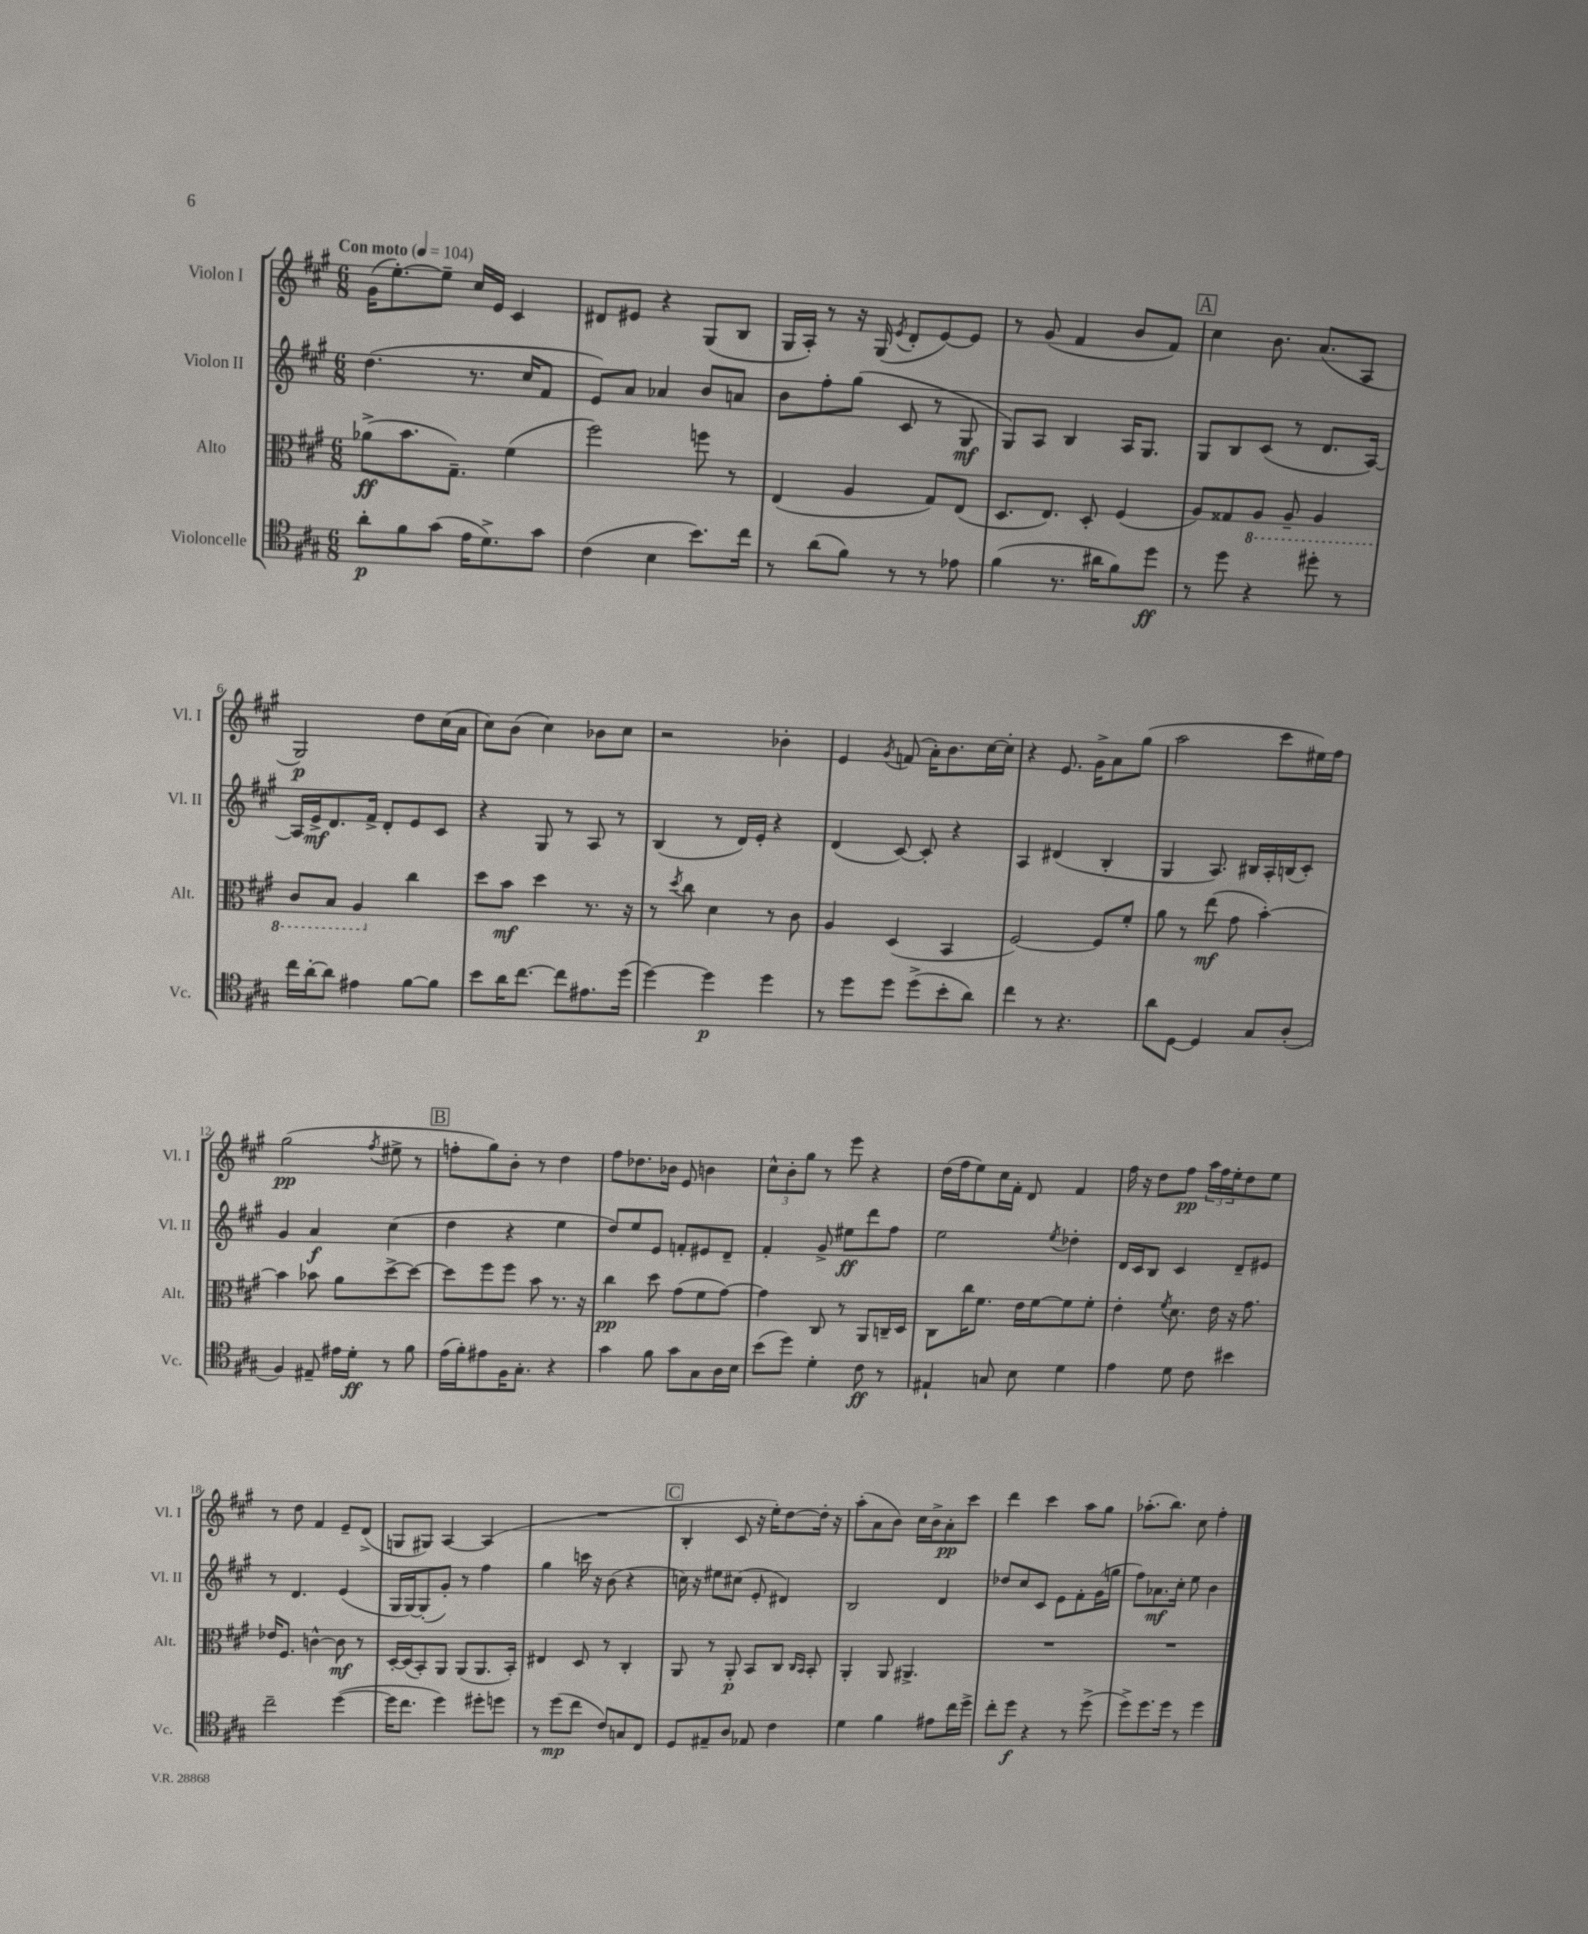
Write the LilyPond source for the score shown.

<<
\new StaffGroup <<
\new Staff = "s0" \with { instrumentName = "Violon I" shortInstrumentName = "Vl. I" } {
    \clef treble \key a \major \numericTimeSignature \time 6/8 \tempo "Con moto" 4 = 104
    gis'16( e''8.~-.) e''8-- cis''16 e'16 cis'4 |
    dis'8 eis'8 r4 gis8( b8 |
    gis16 a16-.) r8 r16 gis16( \acciaccatura { e'8 } d'8-. e'8~) e'8 |
    r8 gis'8( fis'4 b'8 fis'8) |
    \mark \markup { \box "A" } cis''4 b'8. a'8.( a8 |
    gis2\p) d''8 cis''16( a'16 |
    cis''8) b'8( cis''4) bes'8 cis''8 |
    r2 bes'4-. |
    e'4 \acciaccatura { gis'8 } f'8( a'16-.) b'8. cis''16~ cis''16-. |
    r4 e'8. gis'16-> a'8 gis''8( |
    a''2 cis'''8 eis''16) fis''16 |
    gis''2\pp( \acciaccatura { fis''8 } eis''8-> r8 |
    \mark \markup { \box "B" } f''8-. gis''8) b'8-. r8 d''4 |
    fis''8 des''8. bes'16 e'8 b'4 |
    \tuplet 3/2 { cis''8-^ b'8-. gis''8 } r8 e'''8 r4 |
    d''16( fis''16 e''8) cis''16 fis'16-. d'8 fis'4 |
    fis''16 r16 d''8 fis''8\pp \tuplet 3/2 { a''16 fis''16 e''16-. } d''8 e''8 |
    r8 d''8 fis'4 e'8-- d'8->( |
    g8 gis8) a4~ a4( |
    R2. |
    \mark \markup { \box "C" } b4-. cis'8 r16 e''16-.) d''8~ d''16-. r16 |
    a''8-.( a'8 b'8) cis''16 b'16-> a'8-.\pp cis'''8 |
    d'''4 cis'''4 a''8 gis''8 |
    aes''8.-.( b''8.) cis''8 fis''4-. \bar "|." |
}
\new Staff = "s1" \with { instrumentName = "Violon II" shortInstrumentName = "Vl. II" } {
    \clef treble \key a \major \numericTimeSignature \time 6/8
    d''4.( r8. cis''16 fis'8 |
    e'8) a'8 aes'4 b'8 a'8 |
    b'8 fis''8-. gis''8( cis'8 r8 gis8\mf |
    gis8) a8 b4 a16 gis8. |
    \mark \markup { \box "A" } gis8 b8 cis'8( r8 d'8. a16~) |
    a16 e'16->\mf d'8. fis'16-> d'8-. e'8 cis'8 |
    r4 gis8 r8 a8 r8 |
    b4( r8 d'16) e'16-. r4 |
    d'4( cis'8~) cis'8-. r4 |
    a4 dis'4( b4-. |
    gis4 a8.) bis16 a16-. b16( cis'8-.) |
    gis'4 a'4\f cis''4( |
    \mark \markup { \box "B" } d''4 r4 e''4 |
    d''8) e''8 e'8 f'8-. eis'8 d'8-- |
    fis'4-. gis'8-> eis''8\ff d'''8 fis''8 |
    e''2 \acciaccatura { e''8 } des''4-. |
    d'16 cis'16 b8 cis'4 d'8-- eis'8 |
    r8 d'4. e'4( |
    gis16 gis16~) gis8-.( gis'8-.) r8 fis''4 |
    gis''4 c'''16 r16 b'8( r4 |
    \mark \markup { \box "C" } c''16) r16 eis''8 cis''8( e'8-. dis'4) |
    b2 d'4 |
    des''8 cis''8 cis'8 e'8 fis'8-. gis'16( g''16 |
    fis''8) aes'8.\mf cis''16-. e''8 b'4 \bar "|." |
}
\new Staff = "s2" \with { instrumentName = "Alto" shortInstrumentName = "Alt." } {
    \clef alto \key a \major \numericTimeSignature \time 6/8
    aes'8->\ff( b'8. gis8.--) fis'4( |
    fis''2) f''8 r8 |
    e4( a4 gis8) e8( |
    d8. e8.) d8-. fis4( |
    \mark \markup { \box "A" } a8) gisis8 \ottava #-1 a,8 a,8-- a,4 |
    cis8 b,8 a,4 \ottava #0 cis''4 |
    d''8 b'8\mf d''4 r8. r16 |
    r8 \acciaccatura { d''8 } cis''8 d'4 r8 cis'8 |
    a4 d4( b,4 |
    fis2~) fis8 fis'8-. |
    a'8 r8 e''8\mf( gis'8 b'4~-.) |
    b'4 bes'8 a'8 d''8~-> d''8~ |
    \mark \markup { \box "B" } d''8 fis''8 fis''8 b'8 r8. r16 |
    cis''4\pp d''8 gis'8( fis'8 gis'8~) |
    gis'4 cis8 r8 a,8 c16-- d16 |
    cis8 cis''16 fis'8. e'16 fis'16~ fis'8 fis'8-. |
    e'4-. \acciaccatura { fis'8 } d'8. e'16 r16 gis'8. |
    ees'16 fis8. c'4~-^ c'8\mf r8 |
    d16~-. d16( b,8-.) a,8 a,8( a,8. b,16-.) |
    eis4 d8 r8 cis4-. |
    \mark \markup { \box "C" } a,8 r8 a,8-.\p b,8 cis8 \grace { cis16 b,16 } b,8-. |
    a,4-. a,8 ais,4.-> |
    R2. |
    R2. \bar "|." |
}
\new Staff = "s3" \with { instrumentName = "Violoncelle" shortInstrumentName = "Vc." } {
    \clef tenor \key a \major \numericTimeSignature \time 6/8
    a'8-.\p fis'8 gis'8( e'16 d'8.->) gis'8 |
    cis'4( b4 b'8.) cis''16 |
    r8 a'8( fis'8) r8 r8 ees'8 |
    fis'4( r8. ais'16 fis'8) d''8\ff |
    \mark \markup { \box "A" } r8 d''8 r4 dis''8-. r8 |
    cis''16 a'16~-. a'8 eis'4 fis'8~ fis'8 |
    b'8 a'16 cis''8.~ cis''8 eis'8. d''16( |
    d''4~) d''4\p d''4 |
    r8 d''8 d''8 d''8->( b'8-. a'8) |
    cis''4 r8 r4. |
    a'8 d8~ d4 gis8 a8-.( |
    fis4) eis8-- eis'16 d'16-.\ff r8 fis'8 |
    \mark \markup { \box "B" } e'16( fis'16-.) eis'8 fis16 gis8.-. r4 |
    gis'4 fis'8 gis'8 gis8 a16 b16 |
    b'8( d''8) d'4-. cis'8\ff r8 |
    eis4-! g8 b8 d'4 |
    e'4 d'8 cis'8 bis'4 |
    cis''2-- d''4~( |
    d''16 cis''8. d''4) dis''8-. d''8 |
    r8 d''8\mp( cis''8 cis'8) g8 cis8 |
    \mark \markup { \box "C" } d8 eis8-- a8 ees8 cis'4 |
    d'4 fis'4 eis'8 cis''16 d''16-> |
    cis''8-. d''8\f r4 r8 d''8->( |
    d''8->) d''8. d''16 r8 d''4 \bar "|." |
}
>>
>>
